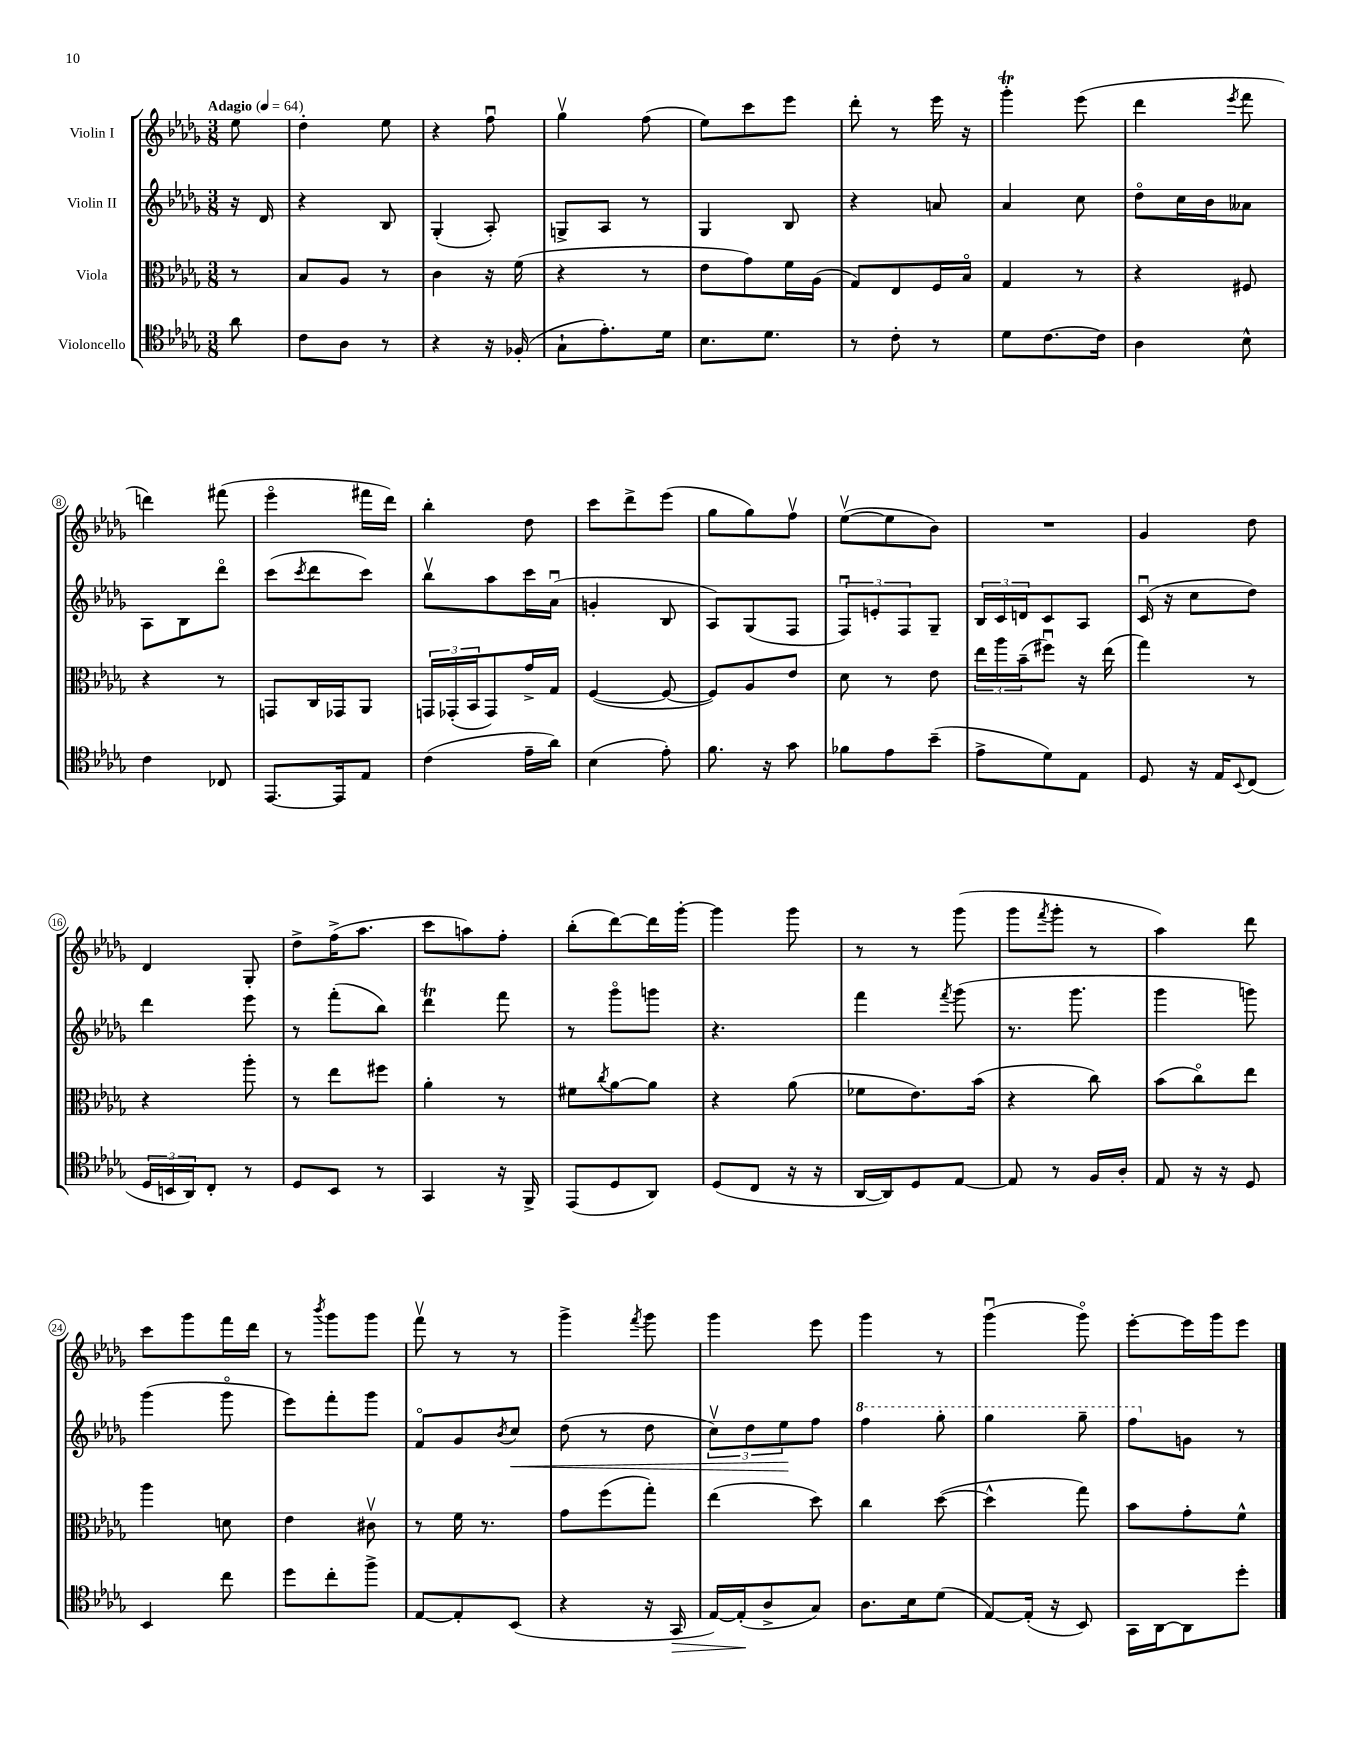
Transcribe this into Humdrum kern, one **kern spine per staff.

**kern	**dynam	**kern	**kern	**dynam	**kern
*part4	*part4	*part3	*part2	*part2	*part1
*staff4	*staff4	*staff3	*staff2	*staff2	*staff1
*I"Violoncello	*	*I"Viola	*I"Violin II	*	*I"Violin I
*clefC4	*	*clefC3	*clefG2	*	*clefG2
*k[b-e-a-d-g-]	*	*k[b-e-a-d-g-]	*k[b-e-a-d-g-]	*	*k[b-e-a-d-g-]
*M3/8	*	*M3/8	*M3/8	*	*M3/8
*MM64	*	*MM64	*MM64	*	*MM64
=	=	=	=	=	=
!	!	!	!	!	!LO:TX:a:B:t=Adagio
8a-\	.	8r	16r	.	8ee-\
.	.	.	16d-/	.	.
=1	=1	=1	=1	=1	=1
8c\L	.	8B-/L	4r	.	4dd-'\
8A-\J	.	8A-/J	.	.	.
8r	.	8r	8B-/	.	8ee-\
=2	=2	=2	=2	=2	=2
4r	.	4c\	(4G-'/	.	4r
16r	.	16r	8A-'/)	.	8ffu\
(16F-X'/	.	(16f\	.	.	.
=3	=3	=3	=3	=3	=3
8G-`\L	.	4r	8Gn^/L	.	4gg-v\
8.e-'\)	.	.	8A-/J	.	.
.	.	8r	8r	.	(8ff\
16d-\Jk	.	.	.	.	.
=4	=4	=4	=4	=4	=4
8.B-\L	.	8e-\L	4G-/	.	8ee-\L)
.	.	8g-\)	.	.	8ccc\
8.d-\J	.	.	.	.	.
.	.	16f\L	8B-/	.	8eee-\J
.	.	(16A-\JJ	.	.	.
=5	=5	=5	=5	=5	=5
8r	.	8G-/L)	4r	.	8ddd-'\
8c'\	.	8E-/	.	.	8r
8r	.	16F/L	8an/	.	16eee-\
.	.	16B-/JJ	.	.	16r
=6	=6	=6	=6	=6	=6
8d-\L	.	4G-/	4a-/	.	4ggg-T'\
[8.c\	.	.	.	.	.
.	.	8r	8cc\	.	(8eee-\
16c\Jk]	.	.	.	.	.
=7	=7	=7	=7	=7	=7
4A-\	.	4r	8dd-\L	.	4ddd-\
.	.	.	16cc\L	.	.
.	.	.	16b-\J	.	.
.	.	.	.	.	8qeee-/
8B-^^\	.	8F#X/	8a--X\J	.	8fff\
!!LO:LB:g=z
=8	=8	=8	=8	=8	=8
4c\	.	4r	8A-\L	.	4dddn\)
.	.	.	8B-\	.	.
8C-X/	.	8r	8ddd-\J	.	(8fff#X\
=9	=9	=9	=9	=9	=9
[8.EE-/L	.	8GGn/L	(8ccc\L	.	4eee-\
.	.	.	8qccc/	.	.
.	.	16C/L	8ddd-\	.	.
16EE-/k]	.	16GG-X/J	.	.	.
8E-/J	.	8AA-/J	8ccc\J)	.	16fff#X\LL
.	.	.	.	.	16ddd-\JJ)
=10	=10	=10	=10	=10	=10
(4c\	.	24GGn/LL	8bb-v\L	.	4bb-'\
.	.	(24GG-X'/	.	.	.
.	.	24BB-/J	.	.	.
.	.	8GG-/)	8aa-\	.	.
16e-~\LL	.	16g-^/L	16ccc\L	.	8dd-\
16a-\JJ)	.	16G-/JJ	(16a-u\JJ	.	.
=11	=11	=11	=11	=11	=11
(4B-\	.	([4F/	4gn'/	.	8ccc\L
.	.	.	.	.	8ddd-^\
8e-'\)	.	8F/_	8B-/	.	(8eee-\J
=12	=12	=12	=12	=12	=12
8.f\	.	8F/L])	8A-/L)	.	8gg-\L
.	.	8A-/	(8G-/	.	8gg-\)
16r	.	.	.	.	.
8g-\	.	8e-/J	8F/J	.	8ffv\J
=13	=13	=13	=13	=13	=13
8f-X\L	.	8d-\	12Fu/L)	.	([8ee-v\L
.	.	.	12en'/	.	.
8e-\	.	8r	.	.	8ee-\]
.	.	.	12F/	.	.
(8b-~\J	.	8e-\	8G-~/J	.	8b-\J)
=14	=14	=14	=14	=14	=14
8e-^\L	.	24ee-\LL	24B-/LL	.	4.r
.	.	24aa-\	24c/	.	.
.	.	(24b-~\J	24dn/J	.	.
8d-\)	.	8ff#Xu\J)	8c/	.	.
8E-\J	.	16r	8A-/J	.	.
.	.	(16ee-\	.	.	.
=15	=15	=15	=15	=15	=15
8D-/	.	4gg-\)	(16cu/	.	4g-/
.	.	.	16r	.	.
16r	.	.	8cc\L	.	.
16E-/KL	.	.	.	.	.
8qqBB-/	.	.	.	.	.
(8C/J	.	8r	8dd-\J)	.	8dd-\
!!LO:LB:g=z
=16	=16	=16	=16	=16	=16
24D-/LL	.	4r	4ddd-\	.	4d-/
24BBn/	.	.	.	.	.
24AA-/J)	.	.	.	.	.
8C'/J	.	.	.	.	.
8r	.	8aa-'\	8eee-\	.	8G-'/
=17	=17	=17	=17	=17	=17
8D-/L	.	8r	8r	.	8dd-^\L
8BB-/J	.	8ee-\L	(8fff'\L	.	(16ff^\K
.	.	.	.	.	8.aa-\J
8r	.	8ff#X\J	8bb-\J)	.	.
=18	=18	=18	=18	=18	=18
4GG-/	.	4a-'\	4ddd-T\	.	8ccc\L
.	.	.	.	.	8aan\)
16r	.	8r	8fff\	.	8ff'\J
16FF^/	.	.	.	.	.
=19	=19	=19	=19	=19	=19
(8EE-/L	.	8f#X\L	8r	.	(8bb-'\L
.	.	8qcc/	.	.	.
8D-/	.	[8a-\	8ggg-\L	.	[8ddd-\)
8AA-/J)	.	8a-\J]	8gggn\J	.	16ddd-\L]
.	.	.	.	.	[16ggg-'\JJ
=20	=20	=20	=20	=20	=20
(8D-/L	.	4r	4.r	.	4ggg-\]
8C/J	.	.	.	.	.
16r	.	(8a-\	.	.	8ggg-\
16r	.	.	.	.	.
=21	=21	=21	=21	=21	=21
[16AA-/LL	.	8f-X\L	4fff\	.	8r
16AA-/J])	.	.	.	.	.
8D-/	.	8.e-\)	.	.	8r
.	.	.	8qfff/	.	.
[8E-/J	.	.	(8ggg-\	.	(8ggg-\
.	.	(16b-\Jk	.	.	.
=22	=22	=22	=22	=22	=22
8E-/]	.	4r	8.r	.	8ggg-\L
.	.	.	.	.	8qfff/
8r	.	.	.	.	8ggg-'\J
.	.	.	8.ggg-\	.	.
16F/LL	.	8cc\)	.	.	8r
16A-'/JJ	.	.	.	.	.
=23	=23	=23	=23	=23	=23
8E-/	.	(8b-\L	4ggg-\	.	4aa-\)
16r	.	8cc\)	.	.	.
16r	.	.	.	.	.
8D-/	.	8ee-\J	8gggn\)	.	8ddd-\
!!LO:LB:g=z
=24	=24	=24	=24	=24	=24
4BB-/	.	4aa-\	(4ggg-\	.	8ccc\L
.	.	.	.	.	8ggg-\
8cc\	.	8dn\	8ggg-\	.	16fff\L
.	.	.	.	.	16ddd-\JJ
=25	=25	=25	=25	=25	=25
8dd-\L	.	4e-\	8eee-\L)	.	8r
.	.	.	.	.	8qbbb-/
8cc'\	.	.	8fff'\	.	8ggg-\L
8ff^\J	.	8c#Xv\	8ggg-\J	.	8ggg-\J
=26	=26	=26	=26	=26	=26
[8E-/L	.	8r	8f/L	.	8fffv\
8E-'/]	.	16f\	8g-/	.	8r
.	.	8.r	.	.	.
.	.	.	8qb-/	.	.
!	!	!	!	!LO:HP:b	!
(8BB-/J	.	.	8cc/J	<	8r
=27	=27	=27	=27	=27	=27
4r	.	8g-\L	(8dd-\	.	4ggg-^\
.	.	(8ff\	8r	.	.
.	.	.	.	.	8qfff/
16r	.	8gg-'\J)	8dd-\	.	8ggg-\
!	!LO:HP:b	!	!	!	!
16GG-/	>	.	.	.	.
=28	=28	=28	=28	=28	=28
[16E-/LL)	.	(4ee-\	12ccv\L)	.	4ggg-\
(16E-'/J]	.	.	.	.	.
.	.	.	12dd-\	.	.
8A-^/	]	.	.	.	.
.	.	.	12ee-\	.	.
8G-/J)	.	8dd-\)	8ff\J	[	8eee-\
=29	=29	=29	=29	=29	=29
*	*	*	*8va	*	*
8.A-\L	.	4cc\	4fff\	.	4ggg-\
16B-\k	.	.	.	.	.
(8d-\J	.	([8dd-\	8ggg-'\	.	8r
=30	=30	=30	=30	=30	=30
[8E-/L)	.	4dd-^^\]	4ggg-\	.	(4ggg-u\
(16E-'/Jk]	.	.	.	.	.
16r	.	.	.	.	.
8BB-/)	.	8gg-\)	8ggg-~\	.	8ggg-\)
=31	=31	=31	=31	=31	=31
16GG-\LL	.	8b-\L	8fff\L	.	[8eee-'\L
[16AA-\J	.	.	.	.	.
*	*	*	*X8va	*	*
8AA-\]	.	8g-'\	8gn\J	.	16eee-\L]
.	.	.	.	.	16ggg-\J
8dd-'\J	.	8f^^\J	8r	.	8eee-\J
==	==	==	==	==	==
*-	*-	*-	*-	*-	*-
